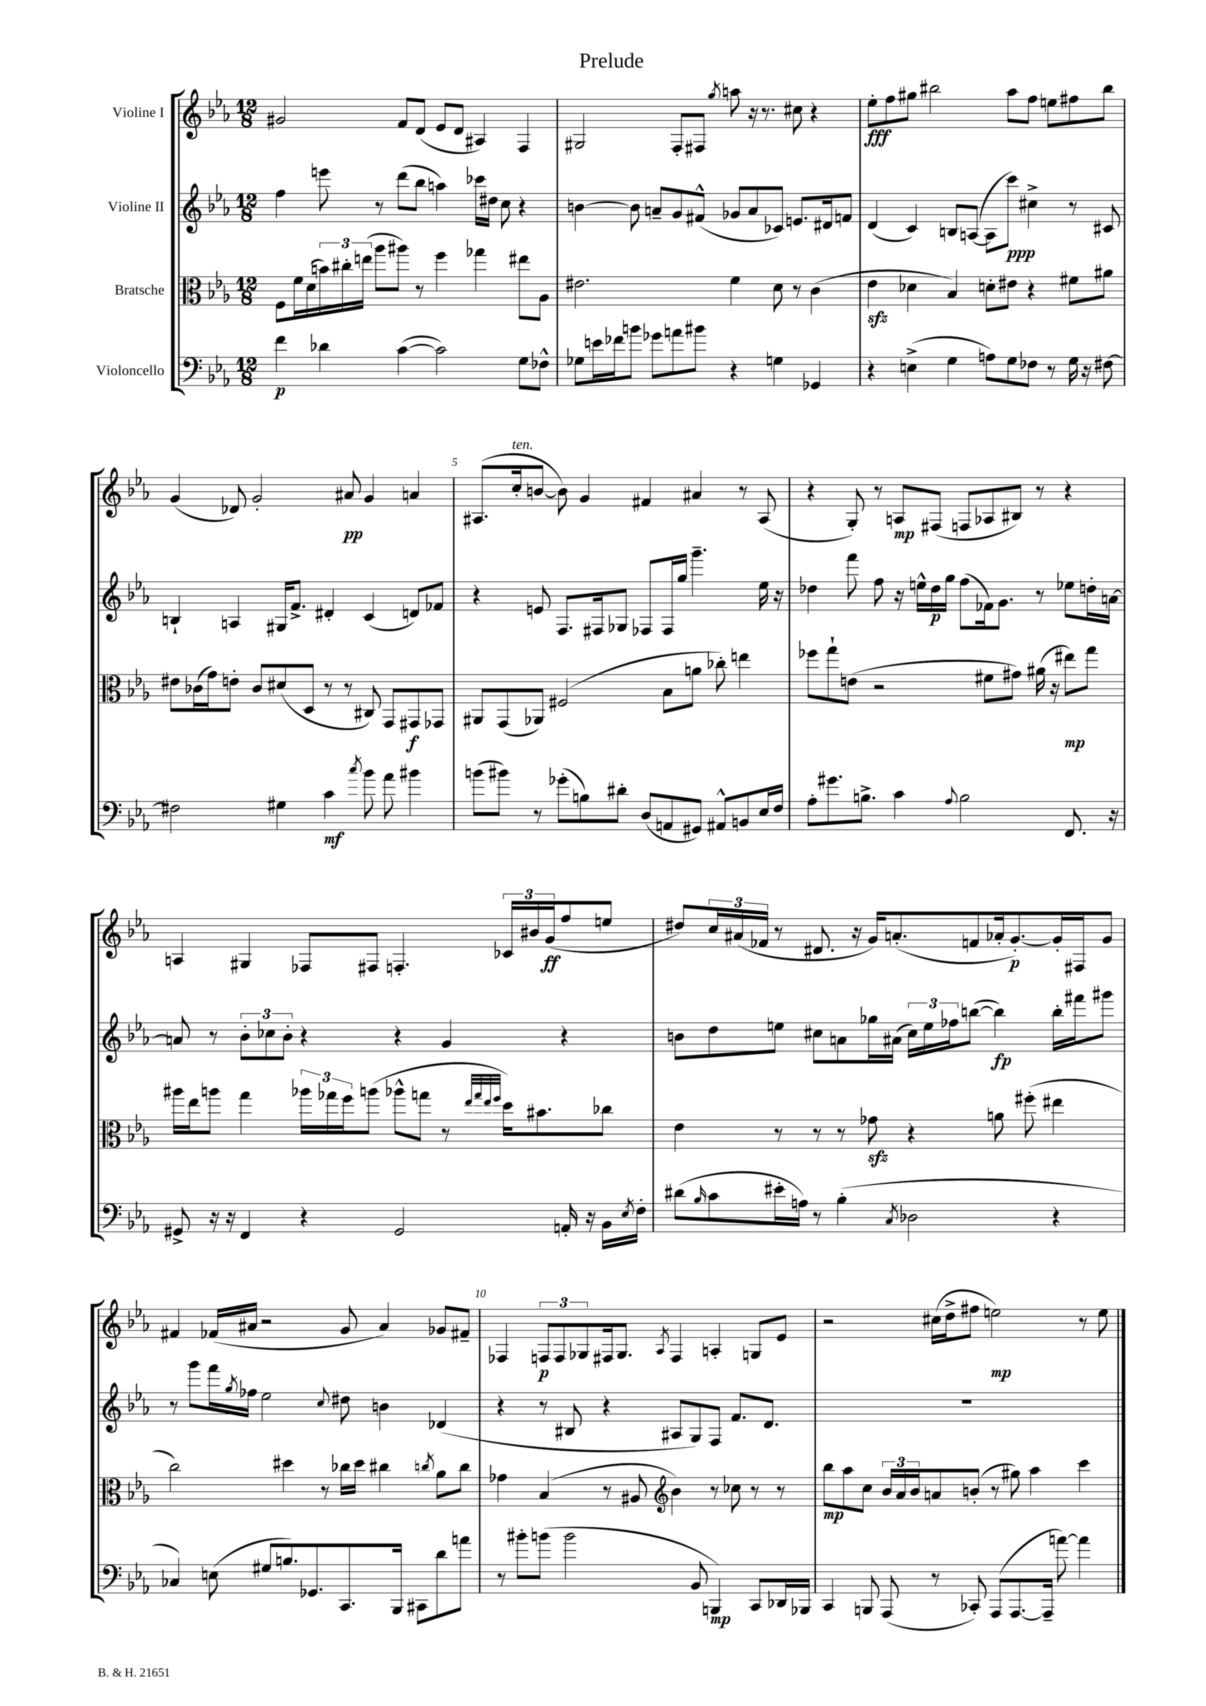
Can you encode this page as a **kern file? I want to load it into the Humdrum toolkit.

**kern	**kern	**kern	**kern
*staff4	*staff3	*staff2	*staff1
*clefF4	*clefC3	*clefG2	*clefG2
*k[b-e-a-]	*k[b-e-a-]	*k[b-e-a-]	*k[b-e-a-]
*M12/8	*M12/8	*M12/8	*M12/8
4f\	8F\L	4ff\	2g#/
.	16f\L	.	.
.	(16d\	.	.
4d-\	24b\)	8eee\	.
.	24cc#'\	.	.
.	(24ee\JJ	.	.
.	8aa-\L	8r	.
([4c\	8aa#\J)	(8ddd\L	8f/L
.	8r	8bb-\J	(8d/J
2c\])	4ff\	4aa\)	8e-/L
.	.	.	8d/J
.	4gg-\	16ccc-\LL	4A#/)
.	.	16dd#\JJ	.
.	.	8cc\	.
8G\L	8ee#\L	4r	4F/
8F-^^\J	8A-\J	.	.
=	=	=	=
8G-\L	2.e#\	[4b\	2G#/
16e\L	.	.	.
16f-\J	.	.	.
8b\J	.	8b\]	.
8g-\L	.	8a~/L	.
8a\	.	8g/	8F'/L
8b#\J	.	(8f#^^/J	8F#/J
.	.	.	8qgg/
4r	4f\	8g-/L	8aa\
.	.	8a/	16r
.	.	.	8.r
4G\	8d\	8c-/J)	.
.	8r	8.e/L	8cc#\
4GG-/	(4c\	.	4r
.	.	16d#/k	.
.	.	8f/J	.
=	=	=	=
4r	4e-\	(4d/	8ee-'\L
.	.	.	8ff\
(4E^\	4d-\	4c/)	8gg#\J
.	.	.	2bb#\
4G\	4B-/)	8B/L	.
.	.	([8A/J	.
8A\L)	8d'\L	8A\]L	.
8G\	8e#\J	8ccc\J)	8aa-\L
8F-\J	4r	4cc#^\	8ff\J
8r	.	.	8ee\L
16G\	8f#\L	8r	8ff#\
16r	.	.	.
[8F#\	8a#\J	8c#/	8bb#\J
=	=	=	=
2F#\]	8e#\L	4B`/	(4g/
.	(16c-\L	.	.
.	16g\J)	.	.
.	8e'\J	4A/	8d-/)
.	8c-/L	.	2g'/
4G#\	(8d#/	16G#/LK	.
.	.	8.f^/J	.
.	8D/J	.	.
4c\	8r	4d#'/	.
.	8r	.	8a#/
8qcc/	.	.	.
8b-\	8C#/)	(4c/	4g/
8a-\	8GG/L	.	.
4b#\	8GG#/	8d/L)	4a/
.	8GG-/J	8f-/J	.
=	=	=	=
(8b\L	8AA#/L	4r	(8.A#/L
8b#\J)	(8GG/	.	.
.	.	.	16cc'/k
8r	8AA-/J)	8e/	[8b/J
(8g-'\L	(2F#/	8.F/L	8b\])
8B\)	.	.	4g/
.	.	16F#/k	.
8d#'\J	.	8G-/J	.
(8D/L	.	8F-/L	4f#/
8AA/	8B-\L	16F-/L	.
.	.	16gg/JJ	.
8GG#/J)	8a\J	4.ggg~\	4a#/
8AA#^^/L	8cc-'\)	.	.
8BB/	4ee\	.	8r
16E-/L	.	16ee-\	(8A#/
16F/JJ	.	16r	.
=	=	=	=
8A-'\L	8ff-\L	4dd-\	4r
8.g#\	8gg`\	.	.
.	(8e\J	8fff\	8G'/)
8.B^\J	.	.	.
.	2r	8ff\	8r
4c\	.	16r	8A/L
.	.	16ee^^\LL	.
.	.	16dd-\	(8F#/J
.	.	16gg\JJ	.
8qqA-/	.	.	.
2B\	.	(8ff\L	8F/L
.	8f#\L	16f-\k)	8A-/
.	.	8.g\J	.
.	8g#\J)	.	8B#/J)
.	(16a#\	8r	8r
.	16r	.	.
8.FF/	8ee#\L)	8ee-\L	4r
.	8gg\J	16dd'\L	.
16r	.	[16a\JJ	.
=	=	=	=
8GG#^/	16aa#\LL	8a/]	4A/
.	16ee-\J	.	.
16r	8aa\J	8r	.
16r	.	.	.
4FF/	4gg\	12b-'\L	4G#/
.	.	12cc-\	.
.	.	12b-'\J	.
4r	24aa-\LL	4r	8F-/L
.	24gg-\	.	.
.	24ff\J	.	.
.	(8aa\J	.	8F#/J
2GG#/	8aa-^^\L	4r	4.F'/
.	8gg\J	.	.
.	8r	4g/	.
.	32qqee-/LLL	.	.
.	32qqgg/	.	.
.	32qqee-/	.	.
.	32qqff/JJJ	.	.
.	16dd\LK)	.	24c-/LL
.	.	.	24b#/
.	8.b#\	.	.
.	.	.	(24g/J
16AA'/	.	4r	8ff/
16r	.	.	.
16BB-\LL	8cc-\J	.	8ee/J
8qE-/	.	.	.
16F'\JJ	.	.	.
=	=	=	=
(8d#\L	4e-\	8b\L	8dd#/L)
16qqB-/	.	.	.
8c\	.	8dd\	24cc/L
.	.	.	(24a#/
.	.	.	24f-/JJ
16e#'\L	8r	8ee\J	8r
16A\JJ)	.	.	.
8r	8r	8cc#\L	8.d#/
(4B-'\	8r	8a\	.
.	.	.	16r
.	8g-\	16gg-\L	16g/LK)
.	.	(16a#\JJ	(8.a'/
8qC/	.	.	.
2D-\	4r	24cc#\LL)	.
.	.	24ee\	.
.	.	24ff-\J	.
.	.	([8bb\J	8f/
.	8a\	4bb\])	16a-'/k
.	.	.	[8.g'/)
.	(8ff#'\	.	.
4r	4ee#\	16bb'\LL	16g'/]L
.	.	16fff#\J	16F#/J
.	.	8ggg#\J	8g/J
=	=	=	=
4C-/)	2cc\)	8r	4f#/
.	.	8ggg\L	.
(8E\	.	16fff\L	(16f-/LL
.	.	8qgg/	.
.	.	16ff-\JJ	16a#/JJ
8G#/L	.	2ee-\	2r
8.B/)	4dd#\	.	.
8.GG-/	.	.	.
.	8r	.	.
.	.	8qqcc/	.
8.CC/	16cc-\LL	8dd#\	8g/
.	16dd#\JJ	.	.
.	4cc#\	4b\	4a#/)
16BBB-/Jk	.	.	.
8CC#\L	.	.	.
.	8qcc/	.	.
8d\	8a-\L	(4d-/	8g-/L
8a\J	8cc\J	.	8f#~/J
=	=	=	=
8r	4g-\	4r	4F-/
8b#'\L	.	.	.
(8b\J	(4B-/	8r	12F/L
.	.	.	12F/
2b\	.	8B#/	.
.	.	.	12G-/
.	8r	4r	16F#/k
.	.	.	8.G-/J
.	8A#/	.	.
*	*clefG2	*	*
.	.	.	8qA-/
.	4b-\)	8A#/L	4F#/
8BB-/	.	8G/)	.
4BBB/)	8r	8F/J	4A'/
.	8cc-\	8.f/L	.
8CC/L	8r	.	8G/L
.	.	8.d/J	.
16DD-/L	8r	.	8e-/J
16BBB-/JJ	.	.	.
=	=	=	=
4CC/	8bb-\L	1.r	2r
.	8aa-\	.	.
8BBB/	8cc\J	.	.
(8AAA-/	24b-/LL	.	.
.	24a-/	.	.
.	24b-/J	.	.
8r	8a/	.	(16cc#\LL
.	.	.	16dd^\J
8CC-'/)	(8b'/J	.	8ff#\J
(8AAA-/L	8r	.	2ee\)
[8.AAA-/	8gg#\)	.	.
.	4aa-\	.	.
16AAA-~/]Jk	.	.	.
[8a\)	.	.	.
4a\]	4ccc\	.	8r
.	.	.	8ee\
==	==	==	==
*-	*-	*-	*-
